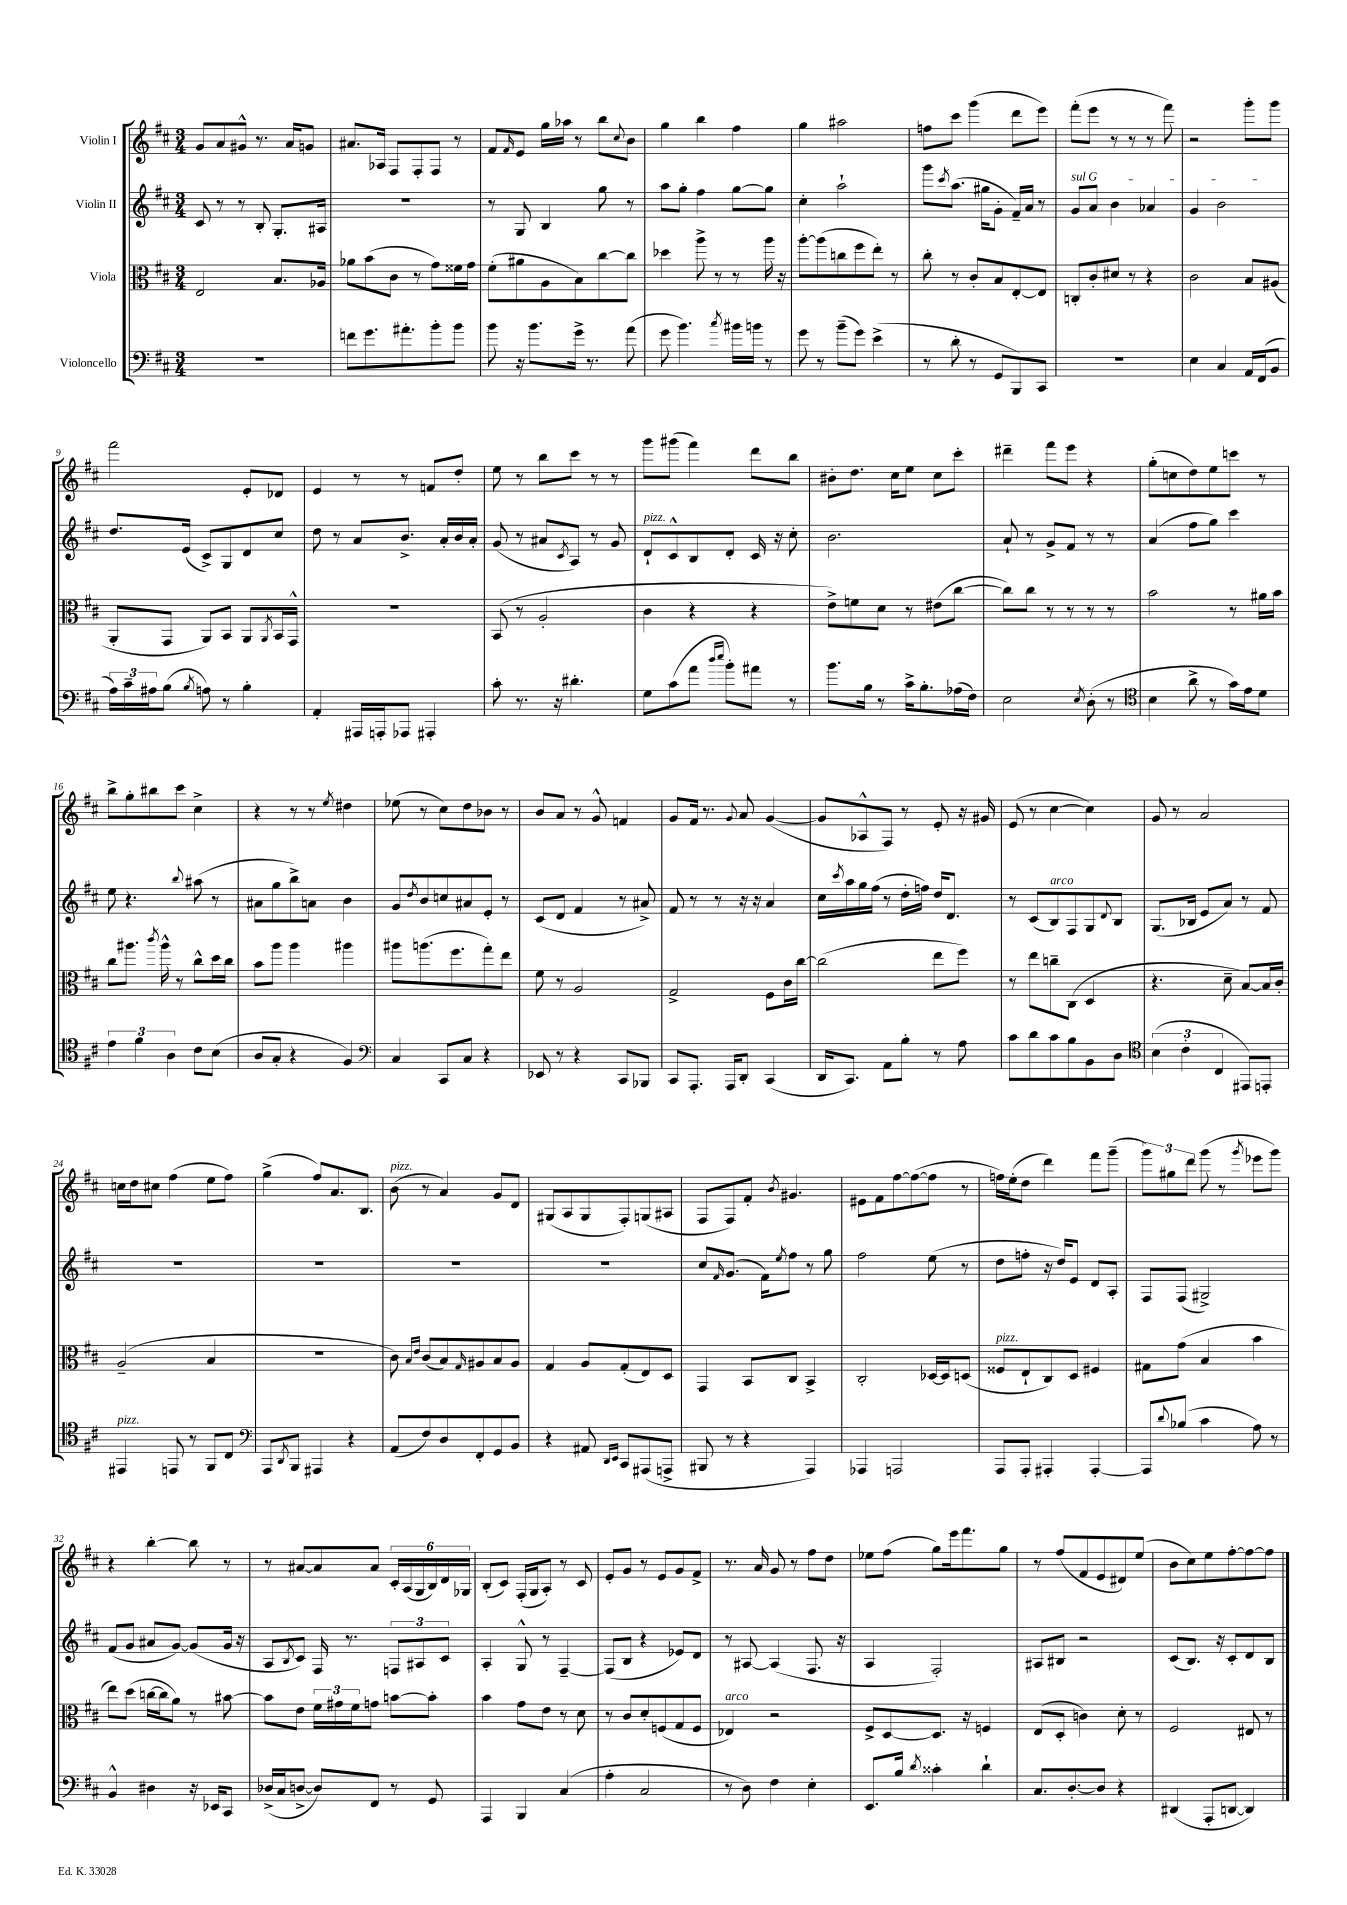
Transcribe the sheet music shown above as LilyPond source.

<<
\new StaffGroup <<
\new Staff = "s0" \with { instrumentName = "Violin I" } {
    \clef treble \key d \major \numericTimeSignature \time 3/4
    g'8 a'8 gis'8-^ r8. a'16 g'8 |
    ais'8. aes16 fis8 fis8-. fis8 r8 |
    fis'8 \grace { fis'16 } e'8 g''16 aes''16 r8 b''8 \appoggiatura { cis''8 } b'8 |
    g''4 b''4 fis''4 |
    g''4 ais''2 |
    f''8 cis'''8 g'''4( d'''8 e'''8) |
    fis'''8-.( e'''8 r8 r8 r8 fis'''8) |
    r2 g'''8-. g'''8 |
    fis'''2 e'8-. des'8 |
    e'4 r8 r8 f'8 d''8-. |
    e''8 r8 b''8 cis'''8 r8 r8 |
    g'''8 gis'''8( fis'''4) d'''8 b''8 |
    bis'8-. d''8. cis''16 e''8 cis''8 cis'''8-. |
    dis'''4-- fis'''8 e'''8 r4 |
    g''8-.( c''8 d''8) e''8 c'''8 r8 |
    b''8-> g''8-. bis''8 cis'''8 cis''4-> |
    r4 r8 r8 \acciaccatura { e''8 } dis''4 |
    ees''8( r8 cis''8) d''8 bes'8 r8 |
    b'8 a'8 r8 g'8-^ f'4 |
    g'8 fis'16 r8. \appoggiatura { g'8 } a'8 g'4~( |
    g'8 aes8-^ fis8) r8 e'8-. r16 gis'16 |
    e'8( r8 cis''4~ cis''4) |
    g'8 r8 a'2 |
    c''16 d''16 cis''8 fis''4( e''8 fis''8) |
    g''4->( fis''8) a'8. b8. |
    b'8^\markup { \italic "pizz." }( r8 a'4) g'8 d'8 |
    gis8( a8 gis8 fis8-.) g8( ais8 |
    fis8 fis8) fis'8-. \acciaccatura { b'8 } gis'4. |
    eis'8 fis'8 fis''8~ fis''8~( fis''8 r8 |
    f''16) e''16-.( d''8 d'''4) fis'''8 g'''8--( |
    \tuplet 3/2 { g'''8) gis''8 d'''8 } g'''8( r8 \acciaccatura { g'''8 } ees'''8 g'''8) |
    r4 b''4~-. b''8 r8 |
    r8 ais'8~ ais'8 ais'8 \tuplet 6/4 { cis'16-. a16( g16 b16) d'16 ges16 } |
    b8-.( cis'8) fis16-.( g16 a8-.) r8 cis'8 |
    e'8-. g'8 r8 e'8 g'8 fis'8-> |
    r8. a'16 g'8 r8 fis''8 d''8 |
    ees''8 fis''8( g''8) e'''16 fis'''8. g''8 |
    r8 fis''8( fis'8 e'8 dis'8) e''8( |
    b'8 cis''8) e''8 fis''8~-. fis''8~ fis''8 \bar "|." |
}
\new Staff = "s1" \with { instrumentName = "Violin II" } {
    \clef treble \key d \major \numericTimeSignature \time 3/4
    cis'8 r8 r8 b8-. g8.-. ais16 |
    R2. |
    r8 g8 b4 g''8 r8 |
    a''8 g''8-. fis''4 g''8~ g''8 |
    cis''4-. a''2-! |
    g'''8 \acciaccatura { cis'''8 } a''8.( gis''16 g'8-. fis'16--) a'16 r8 |
    \once \override TextSpanner.bound-details.left.text = \markup { \italic "sul G" } g'8\startTextSpan a'8 b'4 aes'4 |
    g'4 b'2\stopTextSpan |
    d''8. e'16( cis'8->) g8 d'8 cis''8 |
    d''8 r8 a'8 b'8.-> a'16-. b'16 a'16-. |
    g'8( r8 ais'8 \acciaccatura { cis'8 } a8) r8 g'8 |
    d'8-!^\markup { \italic "pizz." } cis'8-^ b8 d'8-. cis'16 r16 cis''8-. |
    b'2. |
    a'8-! r8 g'8-> fis'8 r8 r8 |
    a'4( fis''8 g''8) cis'''4 |
    e''8 r4. \appoggiatura { b''8 } ais''8( r8 |
    ais'8 g''8 b''8->) a'8 b'4 |
    g'8 \acciaccatura { d''8 } b'8 c''8 ais'8 e'8-. r8 |
    cis'8( d'8 fis'4 r8 ais'8->) |
    fis'8 r8 r8 r16 r16 a'4 |
    cis''16 \acciaccatura { cis'''8 } a''16 g''16 fis''16( r8 d''16-. f''16) d''16 d'8. |
    r8 cis'8( b8^\markup { \italic "arco" }) fis8 g8 \appoggiatura { d'8 } b8 |
    g8.( bes16 e'8 a'8) r8 fis'8 |
    R2. |
    R2. |
    R2. |
    R2. |
    cis''8 \grace { fis'16 } g'8.( fis'16) \acciaccatura { e''8 } fis''8 r8 g''8 |
    fis''2 e''8( r8 |
    d''8 f''8-. r16 d''16) e'8 d'8 a8-. |
    fis8 fis8( gis2->) |
    fis'8( g'8 ais'8 g'8~) g'8( g'16 r16 |
    a8 \acciaccatura { b8 } cis'8) fis16 r8. \tuplet 3/2 { f8 ais8 cis'8 } |
    a4-. g8-^ r8 fis4~-- |
    fis8( b8 r4 ees'8) d'8 |
    r8 ais8~ ais4( fis8. r16 |
    a4 fis2-.) |
    ais8 bis8 r2 |
    cis'8( b8.) r16 cis'8-. d'8 b8 \bar "|." |
}
\new Staff = "s2" \with { instrumentName = "Viola" } {
    \clef alto \key d \major \numericTimeSignature \time 3/4
    e2 b8. aes16 |
    aes'8 b'8( cis'8 r8 g'8) fisis'16 g'16 |
    fis'8-.( ais'8 a8 b8) cis''8~ cis''8 |
    des''4 a''8-> r8 r8 a''16 r16 |
    a''8~-. a''8( c''8 fis''8 e''8-.) r8 |
    cis''8-. r8 cis'8-. b8 e8~-. e8 |
    c8-. cis'8-. dis'8 r8 r4 |
    cis'2 b8 ais8( |
    a,8-. g,8 a,8) b,8 a,8 \acciaccatura { a,8 } b,16 g,16-^ |
    R2. |
    b,8( r8 a2-. |
    cis'4 r4 r4 |
    e'8->) f'8 d'8 r8 eis'8( cis''8~ |
    cis''8) cis''8 r8 r8 r8 r8 |
    b'2 r8 ais'16 b'16 |
    cis''8 ais''8. \acciaccatura { cis'''8 } ais''16-^ r8 cis''8-^ d''16 cis''16 |
    b'8 a''8 a''4 ais''4 |
    ais''8 a''8.( fis''8. g''8-.) e''8 |
    fis'8 r8 a2 |
    g2-> fis8 cis'16 cis''16~ |
    cis''2( e''8 fis''8) |
    r8 e''8 c''8-- cis8( d4 |
    r4. d'8-- b8~) b16 cis'16-. |
    a2--( b4 |
    R2. |
    cis'8) \grace { b16 e'16 } cis'8( b8) \grace { g16 } ais8 b8 ais8 |
    g4 a8 g8-.( e8) d8 |
    g,4 b,8 cis8 b,4-> |
    cis2-. des16~ des16 d8( |
    fisis8^\markup { \italic "pizz." } e8-! cis8) d8 fis4 |
    gis8 g'8( b4 b'4 |
    e''8) d''8( c''16~ c''16 a'8) r8 bis'8~ |
    bis'8 e'8 \tuplet 3/2 { fis'16 gis'16 fis'16 } g'8 b'8~ b'8-. |
    b'4 g'8 e'8 r8 d'8 |
    r8 cis'8 d'8-. f8( g8 f8 |
    ees4^\markup { \italic "arco" }) r2 |
    fis8-> d8~ d8. r16 f4 |
    e8( d8-. c'4) d'8-. r8 |
    fis2 eis8 r8 \bar "|." |
}
\new Staff = "s3" \with { instrumentName = "Violoncello" } {
    \clef bass \key d \major \numericTimeSignature \time 3/4
    R2. |
    f'8 g'8. ais'8.-. b'8-. b'8 |
    b'8 r16 b'8. g'16-> r8. a'8( |
    g'8 b'4.) \acciaccatura { cis''8 } bis'16 b'16 r8 |
    g'8 r8 b'8--( g'8) e'4->( |
    r8 d'8-. r8 g,8 b,,8) cis,8 |
    R2. |
    e4 cis4 a,16 fis,16( b,8 |
    \tuplet 3/2 { a16) cis'16-- ais16 } b8( \acciaccatura { b8 } a8) r8 b4-. |
    a,4-. ais,,16 a,,16-. aes,,8 ais,,4-. |
    cis'8-. r8. r16 dis'4.-. |
    g8 cis'8( a'8 \grace { d''16 e''16 } b'8-.) ais'8 r8 |
    b'8. b16 r8 cis'16-> b8.-. aes16( fis16) |
    e2 \acciaccatura { e8 } d8-.( r8 |
    \clef tenor b4 a'8-> r8 g'16) e'16 d'8 |
    \tuplet 3/2 { e'4 fis'4 a4 } cis'8 b8( |
    a8 g8-. r4 fis4) |
    \clef bass cis4 cis,8 cis8 r4 |
    ees,8 r8 r4 cis,8 bes,,8 |
    cis,8 a,,8.-. a,,16 d,8-. cis,4( |
    d,16 cis,8.) a,8 b8-. r8 a8 |
    cis'8 d'8 cis'8 b8 b,8 d8 |
    \clef tenor \tuplet 3/2 { b4( cis'4-. cis4 } eis,8) e,8-. |
    eis,4^\markup { \italic "pizz." } e,8 r8 fis,8 cis8 |
    \clef bass a,,8 \acciaccatura { d,8 } b,,8 ais,,4 r4 |
    a,8( fis8) d8 fis,8-. g,8 b,8 |
    r4 ais,8 \grace { d,16 e,16 } cis,8 ais,,8( a,,8-> |
    bis,,8 r8 r4 a,,4) |
    aes,,4 a,,2 |
    a,,8 a,,8-. ais,,4-. ais,,4~-. |
    ais,,8 \appoggiatura { d'8 } bes8( cis'4 a8) r8 |
    b,4-^ dis4 r16 ees,16 cis,8 |
    des16->( cis16 d8~-> d8) fis,8 r8 g,8 |
    a,,4 b,,4 cis4( |
    a4-. cis2 |
    r8 d8) fis4 e4-. |
    e,8. b16 \acciaccatura { d'8 } cisis'4-. d'4-! |
    cis8. d8.~-. d8 r4 |
    dis,4( a,,8-. d,8~ d,4) \bar "|." |
}
>>
>>
